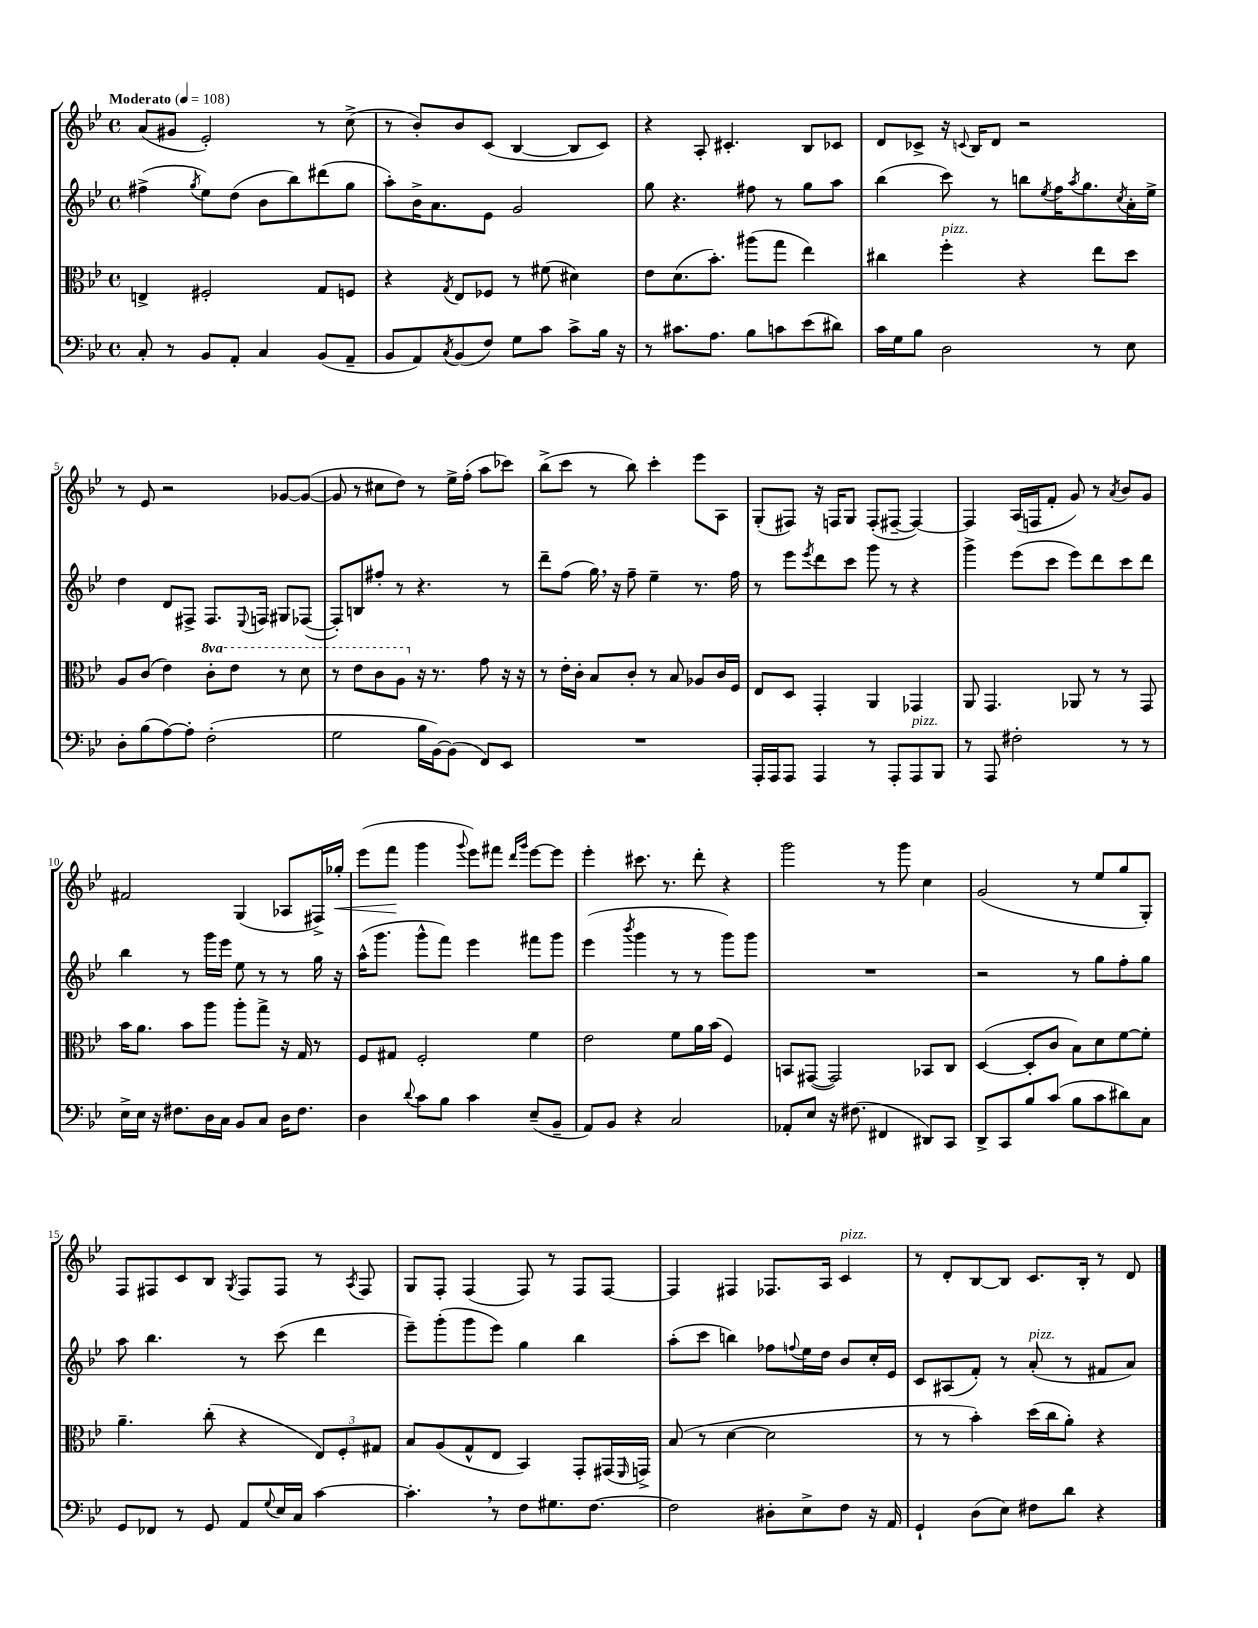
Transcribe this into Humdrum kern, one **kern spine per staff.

**kern	**kern	**kern	**kern
*staff4	*staff3	*staff2	*staff1
*clefF4	*clefC3	*clefG2	*clefG2
*k[b-e-]	*k[b-e-]	*k[b-e-]	*k[b-e-]
*M4/4	*M4/4	*M4/4	*M4/4
*met(c)	*met(c)	*met(c)	*met(c)
*MM108	*MM108	*MM108	*MM108
8C'	4E^	(4ff#^	(8a
8r	.	.	8g#
.	.	8qgg	.
8BB-	2F#'	8ee-)	2e-')
8AA'	.	(8dd	.
4C	.	8b-	.
.	.	8bb-)	.
(8BB-	8G	(8ddd#	8r
8AA~	8F	8gg	(8cc^
=	=	=	=
8BB-	4r	8aa')	8r
8AA)	.	16b-^	8b-')
.	.	8.a	.
8qC	8qG	.	.
(8BB-	8E-	.	8b-
8F)	8F-	8e-	(8c
8G	8r	2g	[4B-
8c	(8f#	.	.
8c^	4d#)	.	8B-]
16B-	.	.	8c)
16r	.	.	.
=	=	=	=
8r	8e-	8gg	4r
8.c#	(8.d	4.r	.
.	.	.	8A'
8.A	8.b-')	.	.
.	.	.	4.c#'
8B-	(8aa#	8ff#	.
8c	8gg	8r	.
(8e-	4ee-)	8gg	8B-
8d#)	.	8aa	8c-
=	=	=	=
16c	4cc#	(4bb-	8d
16G	.	.	.
8B-	.	.	8c-^
2D	4ff'	8ccc)	16r
.	.	.	8qqc
.	.	.	16B-
.	.	8r	8d
.	4r	8bb	2r
.	.	8qee-	.
.	.	16ff	.
.	.	8qaa	.
.	.	8.gg	.
8r	8ee-	.	.
.	.	8qcc	.
8E-	8dd	16a'	.
.	.	16ee-^	.
=	=	=	=
8D'	8A	4dd	8r
(8B-	(8c	.	8e-
[8A)	4e-)	8d	2r
8A']	.	8F#^	.
(2F'	8cc'	8.F#	.
.	8ee-	.	.
.	.	8qqE-	.
.	.	16F	.
.	8r	8G#	[8g-
.	8dd	([8F-	(8g-_
=	=	=	=
2G	8r	8F-'])	8g-]
.	8ee-	8B	8r
.	8cc	8ff#'	8cc#
.	8a	8r	8dd)
16B-	16r	4.r	8r
[16BB-)	8.r	.	.
(8BB-]	.	.	16ee-^
.	.	.	(16ff'
8FF)	8g	.	8aa
8EE-	16r	8r	8ccc-)
.	16r	.	.
=	=	=	=
1r	8r	8ddd~	(8bb-^
.	16e-'	(8ff	8ccc
.	16c'	.	.
.	8B-	16gg)	8r
.	.	16r	.
.	8c'	8ff~	8bb-)
.	8r	4ee-~	4ccc'
.	8B-	.	.
.	8A-	8.r	8eee-
.	16c	.	8A
.	16F	16ff	.
=	=	=	=
16AAA'	8E-	8r	(8G'
16AAA	.	.	.
8AAA	8D	8eee-	8F#)
.	.	8qeee-	.
4AAA	4GG'	8ddd	16r
.	.	.	16F
.	.	8ccc	8G
8r	4AA	8ggg	(8F'
8AAA'	.	8r	[8F#~
8AAA	4GG-	4r	4F#_)
8BBB-	.	.	.
=	=	=	=
8r	8AA	4ggg^	4F#]
8AAA	4.GG	.	.
2F#'	.	(8eee-	(16A
.	.	.	16F
.	.	8ccc	8f'
.	8AA-	8eee-)	8g)
.	8r	8ddd	8r
.	.	.	8qa
8r	8r	8ccc	8b-
8r	8GG	8ddd	8g
=	=	=	=
16E-^	16b-	4bb-	2f#
16E-	8.a	.	.
16r	.	.	.
8.F#	.	.	.
.	8b-	8r	.
16D	8aa	16ggg	.
16C	.	16eee-	.
8BB-	8aa'	8ee-	(4G
8C	8gg^	8r	.
16D	16r	8r	8A-
8.F#	16G	.	.
.	8r	16gg	16F#^)
.	.	16r	16gg-'
=	=	=	=
4D	8F	(16aa^^	(8eee-
.	.	8.ggg	.
.	8G#	.	8fff
8qqd	.	.	.
8c	2F'	8ggg^^	4ggg
8B-	.	8fff)	.
.	.	.	8qqggg
4c	.	4eee-	8eee-)
.	.	.	8fff#
.	.	.	16qqddd
.	.	.	16qqggg
(8E-~	4f	8fff#	[8eee-
8BB-~	.	8ggg	8eee-]
=	=	=	=
8AA)	2e-	(4eee-	4eee-'
8BB-	.	.	.
.	.	8qbbb-	.
4r	.	4ggg	8.ccc#
.	.	.	8.r
2C	8f	8r	.
.	16a	8r	8ddd'
.	(16b-	.	.
.	4F)	8ggg)	4r
.	.	8ggg	.
=	=	=	=
8AA-'	8BB	1r	2ggg
8E-	([8GG#	.	.
16r	2GG#])	.	.
(8.F#	.	.	.
4FF#	.	.	8r
.	.	.	8ggg
8DD#)	8BB-	.	4cc
8CC	8C	.	.
=	=	=	=
8DD^	([4D	2r	(2g
8CC	.	.	.
8B-	8D']	.	.
(8c	8c	.	.
8B-	8B-)	8r	8r
8c	8d	8gg	8ee-
8d#)	[8f	8ff'	8gg
8C	8f']	8gg	8G')
=	=	=	=
8GG	4.a~	8aa	8F
8FF-	.	4.bb-	8F#
8r	.	.	8c
8GG	(8cc'	.	8B-
.	.	.	8qG
8AA	4r	8r	8F#
8qqG	.	.	.
16E-	.	(8ccc	8F#
16C	.	.	.
[4c	12E-)	4ddd	8r
.	12F'	.	.
.	.	.	8qA
.	.	.	8F#
.	12G#	.	.
=	=	=	=
4.c']	8B-	8eee-~)	8G
.	(8A	(8ggg'	8F'
.	8G^^	8ggg	(4F
8r	8E-	8eee-)	.
8F	4BB-)	4gg	8F)
8.G#	.	.	8r
.	8GG'	4bb-	8F
[8.F	.	.	.
.	(16GG#	.	[8F
.	16qqFF	.	.
.	16GG^)	.	.
=	=	=	=
2F]	(8B-	(8aa'	4F]
.	8r	8ccc	.
.	[4d	4bb)	4F#
8D#'	2d]	8ff-	8.F-
.	.	8qqff	.
8E-^	.	16ee-	.
.	.	16dd	16A
8F	.	8b-	4c
16r	.	16cc'	.
16AA	.	16e-	.
=	=	=	=
4GG`	8r	8c	8r
.	8r	(8A#	8d'
(8D	4b-')	8f')	[8B-
8E-)	.	8r	8B-]
8F#	(16dd	(8a'	8.c
.	16cc	.	.
8d	8a')	8r	.
.	.	.	16B-'
4r	4r	8f#	8r
.	.	8a)	8d
==	==	==	==
*-	*-	*-	*-
